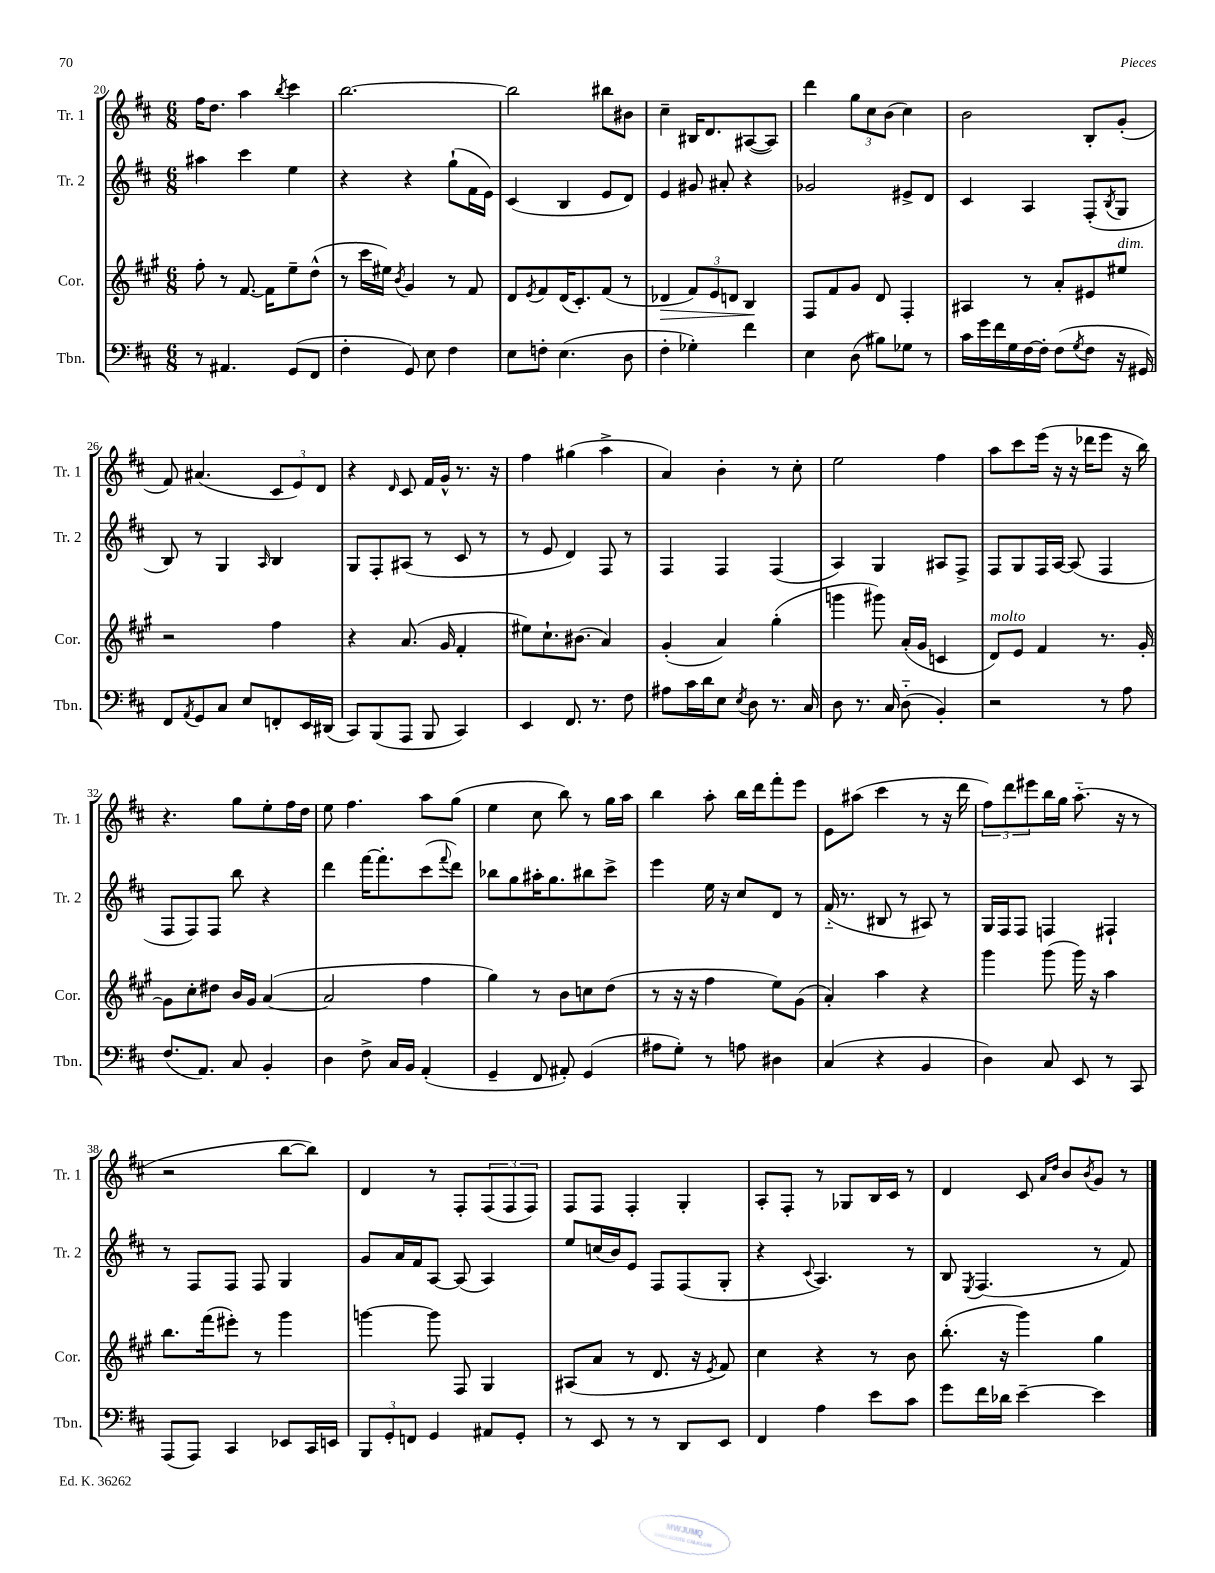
<<
\new StaffGroup <<
\new Staff = "s0" \with { instrumentName = "Tr. 1" shortInstrumentName = "Tr. 1" } {
    \clef treble \key d \major \numericTimeSignature \time 6/8
    fis''16 d''8. a''4 \acciaccatura { b''8 } cis'''4 |
    b''2.~ |
    b''2 bis''8 bis'8 |
    cis''4-- bis16 d'8. ais8~( ais8) |
    d'''4 \tuplet 3/2 { g''8 cis''8 b'8( } cis''4) |
    b'2 b8-. g'8-.( |
    fis'8) ais'4.( \tuplet 3/2 { cis'8 e'8) d'8 } |
    r4 \grace { d'16 } cis'8 fis'16 g'16-^ r8. r16 |
    fis''4 gis''4( a''4-> |
    a'4) b'4-. r8 cis''8-. |
    e''2 fis''4 |
    a''8 cis'''8 e'''16( r16 r16 des'''16 e'''8 r16 b''16) |
    r4. g''8 e''8-. fis''16 d''16 |
    e''8 fis''4. a''8 g''8( |
    e''4 cis''8 b''8) r8 g''16 a''16 |
    b''4 a''8-. b''16 d'''16 fis'''8-. e'''8 |
    e'8 ais''8( cis'''4 r8 r16 d'''16 |
    \tuplet 3/2 { fis''8) d'''8 eis'''8 } b''16 g''16 a''8.-_( r16 r8 |
    r2 b''8~ b''8) |
    d'4 r8 fis8-. \tuplet 3/2 { fis8( fis8 fis8) } |
    fis8 fis8 fis4-. g4-. |
    a8-. fis8-. r8 ges8 b16 cis'16 r8 |
    d'4 cis'8 \grace { a'16 d''16 } b'8 \acciaccatura { b'8 } g'8 r8 \bar "|." |
}
\new Staff = "s1" \with { instrumentName = "Tr. 2" shortInstrumentName = "Tr. 2" } {
    \clef treble \key d \major \numericTimeSignature \time 6/8
    ais''4 cis'''4 e''4 |
    r4 r4 g''8-!( fis'16 e'16) |
    cis'4( b4 e'8 d'8) |
    e'4 gis'8 ais'8-. r4 |
    ges'2 eis'8-> d'8 |
    cis'4 a4 fis8-.( \acciaccatura { b8 } g8 |
    b8) r8 g4 \grace { a16 } b4 |
    g8 fis8-. ais8( r8 cis'8 r8 |
    r8 e'8 d'4) fis8 r8 |
    fis4 fis4 fis4( |
    a4) g4 ais8 fis8-> |
    fis8 g8 fis16 a16~ a8( fis4 |
    fis8 fis8) fis8 b''8 r4 |
    d'''4 fis'''16~ fis'''8.-. cis'''8( \appoggiatura { fis'''8 } d'''8) |
    bes''8 g''8 ais''16-. g''8. bis''8 cis'''8-> |
    e'''4 e''16 r16 cis''8 d'8 r8 |
    fis'16-_( r8. bis8 r8 ais8) r8 |
    g16 fis16 fis8 f4 fis4-! |
    r8 fis8 fis8 fis8 g4 |
    g'8 a'16 fis'16 a8~ a8( a4) |
    e''8 c''16( b'16) e'8 fis8 fis8( g8-. |
    r4 \appoggiatura { cis'8 } a4.) r8 |
    b8 \acciaccatura { e8 } fis4.( r8 fis'8) \bar "|." |
}
\new Staff = "s2" \with { instrumentName = "Cor." shortInstrumentName = "Cor." } {
    \clef treble \key a \major \numericTimeSignature \time 6/8
    fis''8-. r8 fis'8.~ fis'16 e''8-- d''8-^( |
    r8 cis'''16 eis''16) \acciaccatura { b'8 } gis'4 r8 fis'8 |
    d'8 \acciaccatura { e'8 } fis'8 d'16( cis'8.-.) fis'8( r8 |
    des'4\> \tuplet 3/2 { fis'8) e'8 d'8 } b4\! |
    fis8 fis'8 gis'8 d'8 fis4-. |
    ais4 r8 a'8-. eis'8 eis''8^\markup { \italic "dim." } |
    r2 fis''4 |
    r4 a'8.( gis'16 fis'4-. |
    eis''8) cis''8.-! bis'8.( a'4) |
    gis'4-.( a'4) gis''4-.( |
    g'''4 gis'''8) a'16-.( gis'16 c'4 |
    d'8^\markup { \italic "molto" }) e'8 fis'4 r8. gis'16~-. |
    gis'8 cis''8-. dis''8 b'16 gis'16 a'4~( |
    a'2 fis''4 |
    gis''4) r8 b'8 c''8 d''8( |
    r8 r16 r16 fis''4 e''8) gis'8( |
    a'4-.) a''4 r4 |
    gis'''4 gis'''8( gis'''16) r16 a''4 |
    b''8. fis'''16( eis'''8-.) r8 gis'''4 |
    g'''4~ g'''8 fis8 gis4 |
    ais8( a'8 r8 d'8. r16 \acciaccatura { e'8 } fis'8) |
    cis''4 r4 r8 b'8 |
    b''8.-.( r16 gis'''4) gis''4 \bar "|." |
}
\new Staff = "s3" \with { instrumentName = "Tbn." shortInstrumentName = "Tbn." } {
    \clef bass \key d \major \numericTimeSignature \time 6/8
    r8 ais,4. g,8( fis,8 |
    fis4-. g,8) e8 fis4 |
    e8 f8-. e4.( d8 |
    fis4-. ges4-.) fis'4 |
    e4 d8( bis8) ges8 r8 |
    cis'16 g'16 fis'16 g16 fis16~ fis16-. fis8( \acciaccatura { g8 } fis8 r16 gis,16) |
    fis,8 \acciaccatura { a,8 } g,8 cis8 e8 f,8-. e,16 dis,16( |
    cis,8) b,,8( a,,8 b,,8 cis,4) |
    e,4 fis,8. r8. fis8 |
    ais8 cis'16 d'16 e8 \acciaccatura { e8 } d8 r8. cis16 |
    d8 r8. cis16 d8-_( b,4-.) |
    r2 r8 a8 |
    fis8.( a,8.) cis8 b,4-. |
    d4 fis8-> cis16 b,16 a,4-.( |
    g,4-- fis,8 ais,8-.) g,4( |
    ais8 g8-.) r8 a8 dis4 |
    cis4( r4 b,4 |
    d4) cis8 e,8 r8 cis,8 |
    a,,8( a,,8) cis,4 ees,8 cis,16 e,16 |
    \tuplet 3/2 { b,,8 g,8-. f,8 } g,4 ais,8 g,8-. |
    r8 e,8 r8 r8 d,8 e,8 |
    fis,4 a4 e'8 cis'8 |
    g'8 fis'16 des'16 e'4~-- e'4 \bar "|." |
}
>>
>>
\layout { \context { \Score currentBarNumber = #20 } }
